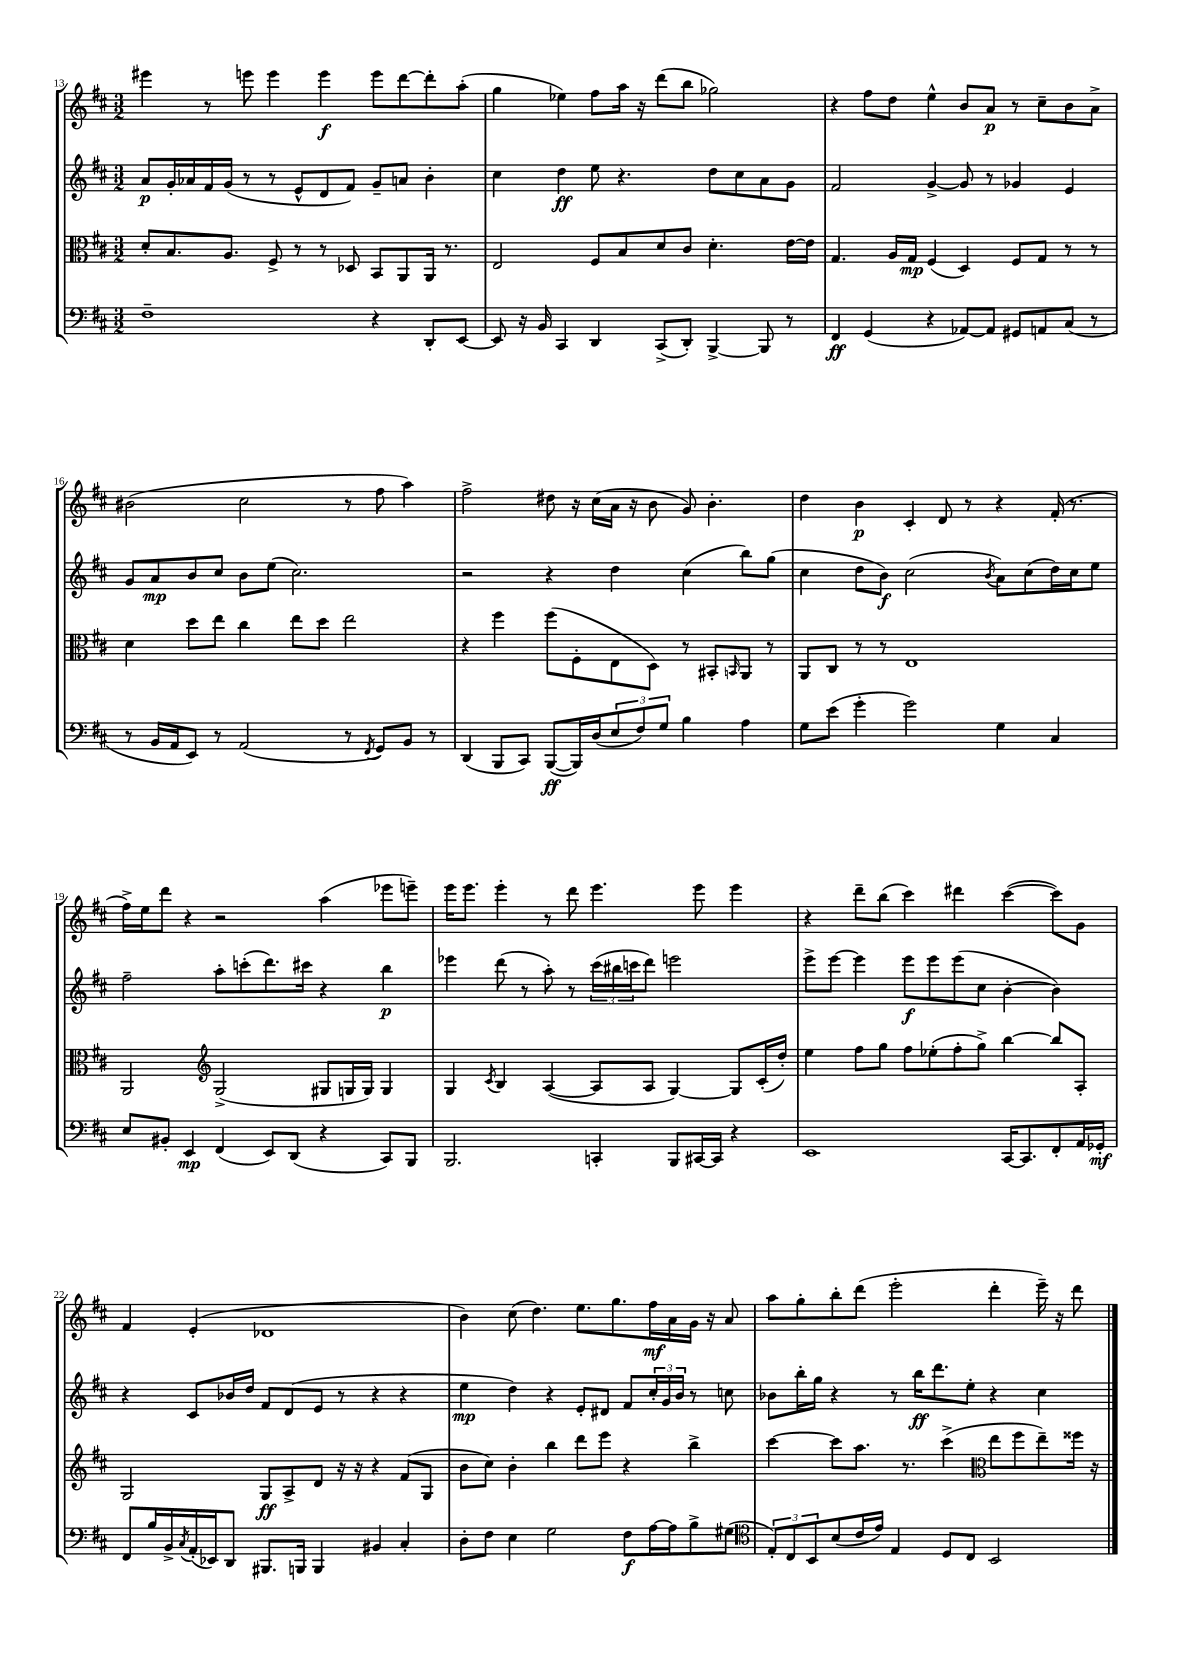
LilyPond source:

<<
\new StaffGroup <<
\new Staff = "s0" {
    \clef treble \key d \major \numericTimeSignature \time 3/2
    eis'''4 r8 e'''8 e'''4 e'''4\f e'''8 d'''8~ d'''8-. a''8-.( |
    g''4 ees''4) fis''8 a''16 r16 d'''8( b''8 ges''2) |
    r4 fis''8 d''8 e''4-^ b'8 a'8\p r8 cis''8-- b'8 a'8-> |
    bis'2( cis''2 r8 fis''8 a''4) |
    fis''2-> dis''8 r16 cis''16( a'16 r16 b'8 g'8) b'4.-. |
    d''4 b'4\p cis'4-. d'8 r8 r4 fis'16-.( r8. |
    fis''16->) e''16 d'''8 r4 r2 a''4( ees'''8 e'''8--) |
    e'''16 e'''8. e'''4-. r8 d'''8 e'''4. e'''8 e'''4 |
    r4 d'''8-- b''8( cis'''4) dis'''4 cis'''4~( cis'''8) g'8 |
    fis'4 e'4-.( des'1 |
    b'4) cis''8( d''4.) e''8. g''8. fis''16\mf a'16 g'16 r16 a'8 |
    a''8 g''8-. b''8-. d'''8( e'''2-. d'''4-. e'''16--) r16 d'''8 \bar "|." |
}
\new Staff = "s1" {
    \clef treble \key d \major \numericTimeSignature \time 3/2
    a'8\p g'16-. aes'16 fis'16 g'16( r8 r8 e'8-^ d'8 fis'8) g'8-- a'8 b'4-. |
    cis''4 d''4\ff e''8 r4. d''8 cis''8 a'8 g'8 |
    fis'2 g'4~-> g'8 r8 ges'4 e'4 |
    g'8 a'8\mp b'8 cis''8 b'8 e''8( cis''2.) |
    r2 r4 d''4 cis''4( b''8) g''8( |
    cis''4 d''8 b'8\f) cis''2( \acciaccatura { b'8 } a'8) cis''8( d''16) cis''16 e''8 |
    fis''2-- a''8-. c'''8-.( d'''8.) cis'''16 r4 b''4\p |
    ees'''4 d'''8( r8 a''8-.) r8 \tuplet 3/2 { cis'''16( bis''16 c'''16 } d'''8) e'''2 |
    e'''8-> e'''8~ e'''4 e'''8\f e'''8 e'''8( cis''8 b'4~-. b'4) |
    r4 cis'8 bes'16 d''16 fis'8 d'8( e'8 r8 r4 r4 |
    e''4\mp d''4) r4 e'8-. dis'8 fis'8 \tuplet 3/2 { cis''16-. g'16 b'16 } r8 c''8 |
    bes'8 b''16-. g''16 r4 r8 b''16\ff d'''8. e''8-. r4 cis''4 \bar "|." |
}
\new Staff = "s2" {
    \clef alto \key d \major \numericTimeSignature \time 3/2
    d'8-. b8. a8. fis8-> r8 r8 des8 b,8 a,8 a,16 r8. |
    e2 fis8 b8 d'8 cis'8 d'4.-. e'16~ e'16 |
    g4. a16 g16\mp fis4( d4) fis8 g8 r8 r8 |
    d'4 d''8 e''8 cis''4 e''8 d''8 e''2 |
    r4 fis''4 fis''8( fis8-. e8 d8) r8 bis,8-. \grace { b,16 } a,8 r8 |
    a,8 cis8 r8 r8 e1 |
    a,2 \clef treble g2->( gis8 g16 g16) g4 |
    g4 \acciaccatura { cis'8 } b4 a4~( a8 a8 g4~) g8 cis'16-.( d''16-.) |
    e''4 fis''8 g''8 fis''8 ees''8-.( fis''8-. g''8->) b''4~ b''8 a8-. |
    g2 g8\ff a8-> d'8 r16 r16 r4 fis'8( g8 |
    b'8 cis''8) b'4-. b''4 d'''8 e'''8 r4 b''4-> |
    cis'''4~ cis'''8 a''8. r8. cis'''4->( \clef alto e''8 fis''8 e''8--) fisis''16 r16 \bar "|." |
}
\new Staff = "s3" {
    \clef bass \key d \major \numericTimeSignature \time 3/2
    fis1-- r4 d,8-. e,8~ |
    e,8 r16 b,16 cis,4 d,4 cis,8->( d,8-.) b,,4~-> b,,8 r8 |
    fis,4\ff g,4( r4 aes,8~) aes,8 gis,8 a,8 cis8( r8 |
    r8 b,16 a,16 e,8) r8 a,2( r8 \acciaccatura { fis,8 } g,8) b,8 r8 |
    d,4( b,,8 cis,8) b,,8~\ff( b,,16) d16( \tuplet 3/2 { e8 fis8) g8 } b4 a4 |
    g8 e'8( g'4-. g'2) g4 cis4 |
    e8 bis,8-. e,4\mp fis,4( e,8) d,8( r4 cis,8) b,,8 |
    b,,2. c,4-. b,,8 cis,16~ cis,16 r4 |
    e,1 cis,16~ cis,8. fis,8-. a,16 ges,16-.\mf |
    fis,8 b16 b,16-> \acciaccatura { cis8 } a,16-.( ees,16) d,8 bis,,8. b,,16 b,,4 bis,4 cis4-. |
    d8-. fis8 e4 g2 fis8\f a16~ a16 b8-> gis8( |
    \clef tenor \tuplet 3/2 { e8-.) cis8 b,8 } b8( cis'16 e'16) e4 d8 cis8 b,2 \bar "|." |
}
>>
>>
\layout { \context { \Score currentBarNumber = #13 } }
